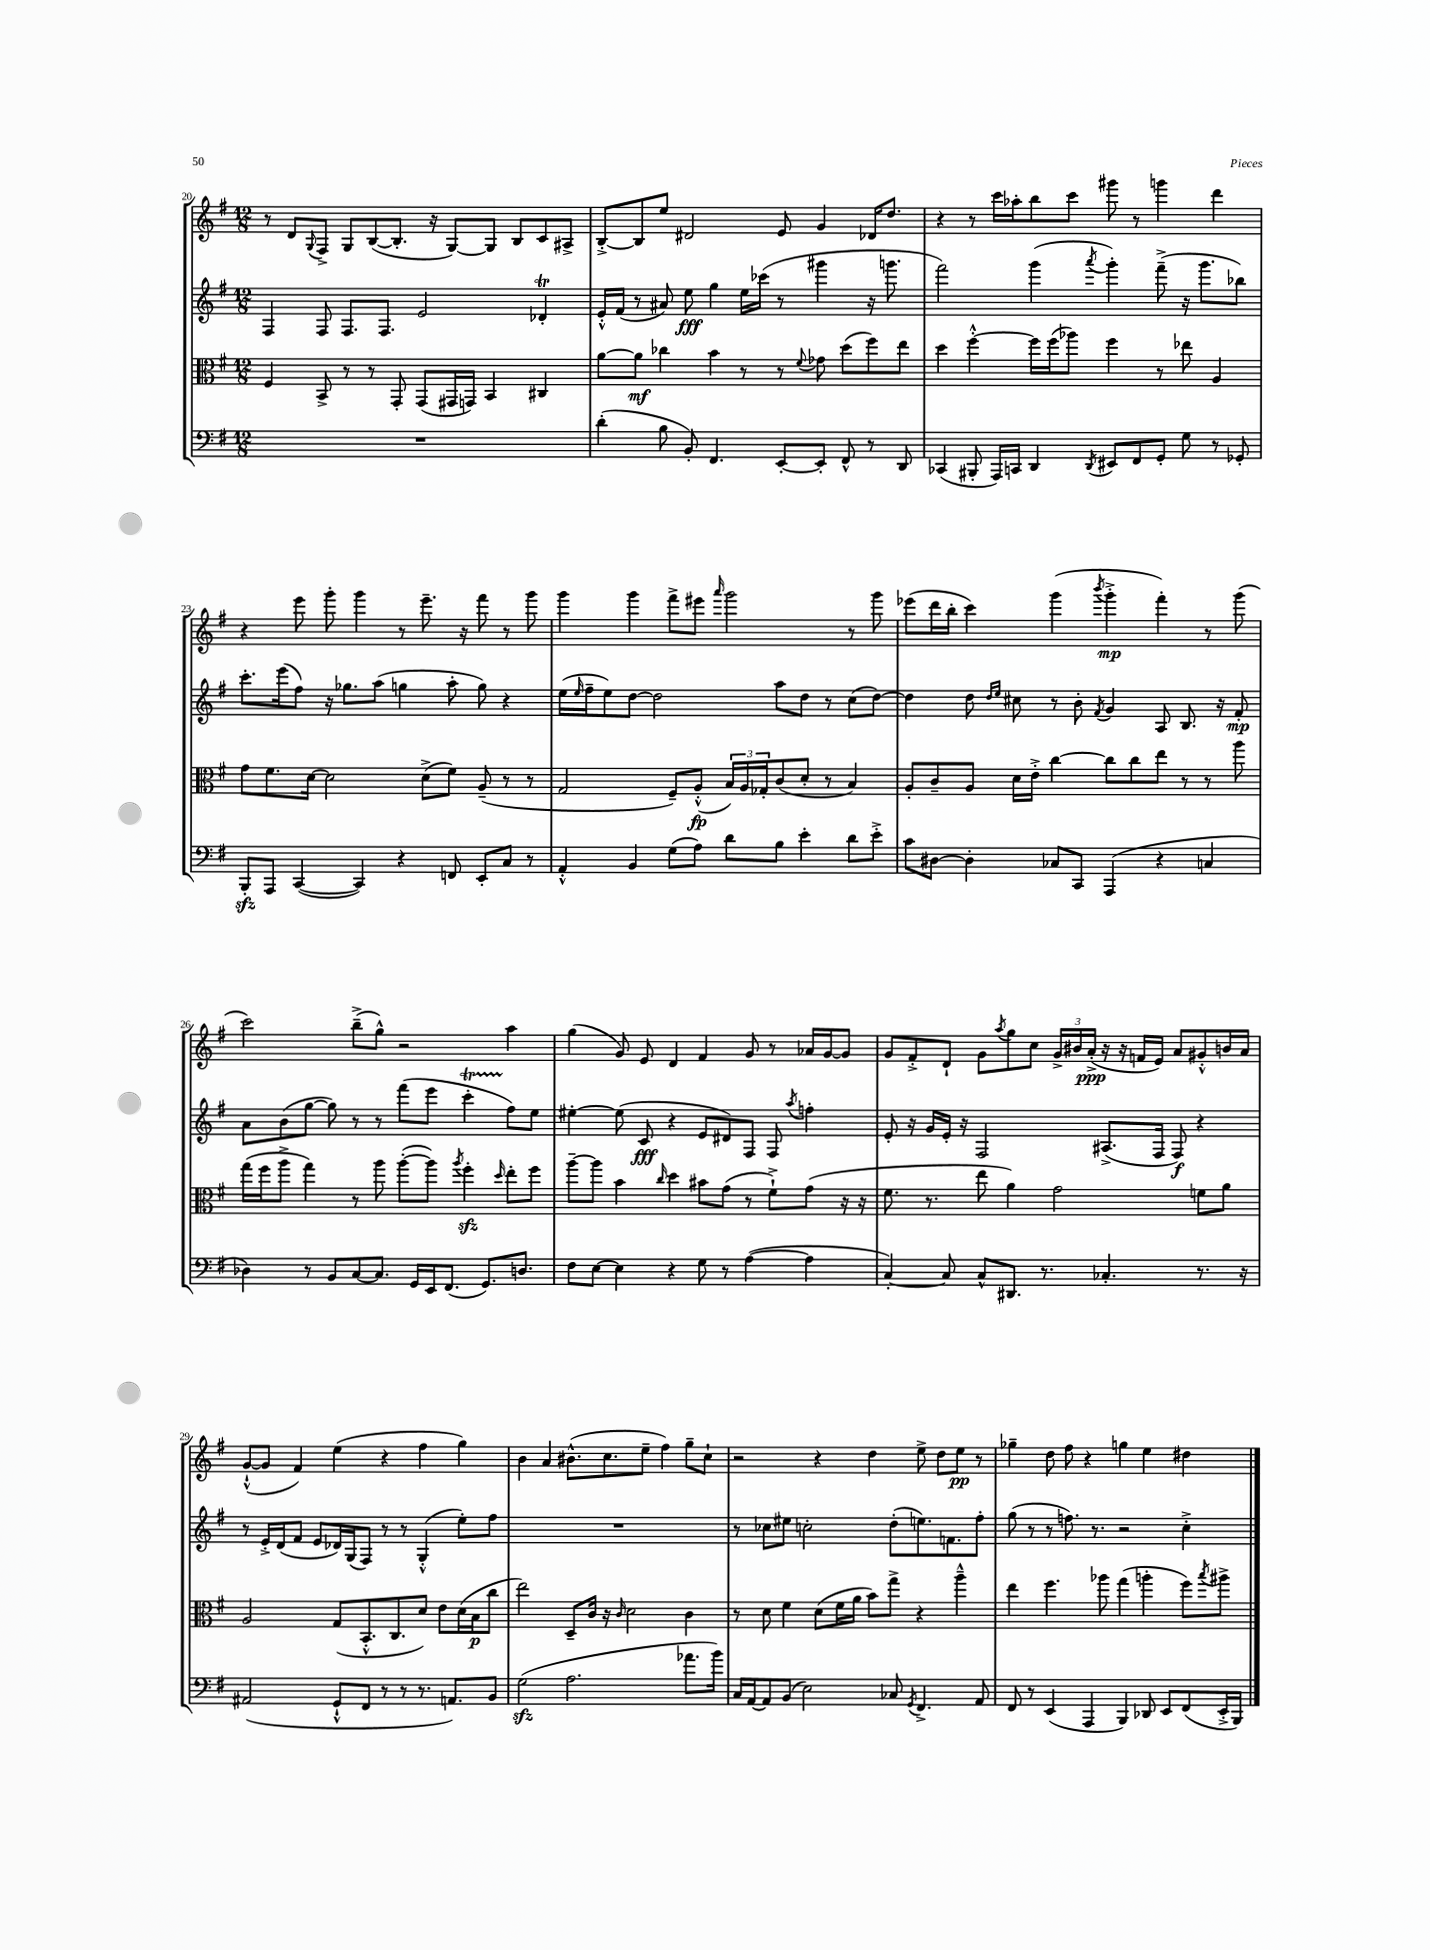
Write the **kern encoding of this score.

**kern	**kern	**dynam	**kern	**dynam	**kern	**dynam
*part4	*part3	*part3	*part2	*part2	*part1	*part1
*staff4	*staff3	*staff3	*staff2	*staff2	*staff1	*staff1
*clefF4	*clefC3	*	*clefG2	*	*clefG2	*
*k[f#]	*k[f#]	*	*k[f#]	*	*k[f#]	*
*M12/8	*M12/8	*	*M12/8	*	*M12/8	*
=20	=20	=20	=20	=20	=20	=20
1.r	4F#/	.	4F#/	.	8r	.
.	.	.	.	.	8d/L	.
.	.	.	.	.	8qqG/	.
.	8BB^/	.	8F#/	.	8F#^/J	.
.	8r	.	8.F#/L	.	8G/L	.
.	8r	.	.	.	([8B/	.
.	.	.	8.F#/J	.	.	.
.	8GG'/	.	.	.	8.B'/J]	.
.	(8GG/L	.	2e/	.	.	.
.	.	.	.	.	16r	.
.	16GG#X/L	.	.	.	[8G/L)	.
.	16GGn/JJ)	.	.	.	.	.
.	4BB/	.	.	.	8G/J]	.
.	.	.	.	.	8B/L	.
.	4C#X/	.	4d-XT'/	.	8c/	.
.	.	.	.	.	8A#X^/J	.
=21	=21	=21	=21	=21	=21	=21
(4d'\	[8a\L	.	16e'^^/LL	.	[8B'^/L	.
.	.	.	(16f#/JJ	.	.	.
.	8a\J]	mf	8r	.	8B/]	.
8B\	4cc-X\	.	8a#X/)	.	8ee/J	.
8BB'/)	.	.	8ee\	fff	2d#X/	.
4.FF#/	4b\	.	4gg\	.	.	.
.	8r	.	16ee\LL	.	.	.
.	.	.	(16ccc-X\JJ	.	.	.
[8EE'/L	8r	.	8r	.	8e/	.
.	8qqf#/	.	.	.	.	.
8EE'/J]	8g-X\	.	4ggg#X\	.	4g/	.
8FF#^^/	(8dd\L	.	.	.	.	.
8r	8ff#\)	.	16r	.	16d-X/KL	.
.	.	.	8.gggn\	.	8.dd/J	.
8DD/	8ee\J	.	.	.	.	.
=22	=22	=22	=22	=22	=22	=22
(4CC-X/	4dd\	.	2fff#\)	.	4r	.
8BBB#X'/	[4ff#'^^\	.	.	.	8r	.
16AAA/LL)	.	.	.	.	16ccc\LL	.
16CCn/JJ	.	.	.	.	16aa-X'\J	.
4DD/	16ff#\LL]	.	(4ggg\	.	8bb\	.
.	(16ff#\J	.	.	.	.	.
.	8aa-X\J)	.	.	.	8ccc\J	.
8qDD/	.	.	8qaaa/	.	.	.
8EE#X/L	4ff#\	.	4ggg'\)	.	8ggg#X\	.
8FF#/	.	.	.	.	8r	.
8GG'/J	8r	.	(8fff#~^\	.	4gggn\	.
8G\	8ee-X\	.	16r	.	.	.
.	.	.	8.ggg\L	.	.	.
8r	4A/	.	.	.	4ddd\	.
8GG-X'/	.	.	8bb-X\J)	.	.	.
!!LO:LB:g=z
=23	=23	=23	=23	=23	=23	=23
8BBBzz'/L	8g\L	.	8.ccc'\L	.	4r	.
8AAA/J	8.f#\	.	.	.	.	.
.	.	.	(16eee\k	.	.	.
([4CC/	.	.	8ff#\J)	.	8eee\	.
.	[16d\Jk	.	.	.	.	.
.	2d\]	.	16r	.	8ggg'\	.
.	.	.	8.gg-X\L	.	.	.
4CC/])	.	.	.	.	4ggg\	.
.	.	.	(8aa\J	.	.	.
4r	.	.	4ggn\	.	8r	.
.	(8d^\L	.	.	.	8.eee~\	.
8FFn/	8f#\J)	.	8aa'\	.	.	.
.	.	.	.	.	16r	.
8EE'/L	(8A~/	.	8gg\)	.	8fff#\	.
8C/J	8r	.	4r	.	8r	.
8r	8r	.	.	.	8ggg\	.
=24	=24	=24	=24	=24	=24	=24
4AA'^^/	2G/	.	(16ee\LL	.	4ggg\	.
.	.	.	16qqee/	.	.	.
.	.	.	16ff#~\J	.	.	.
.	.	.	8ee\)	.	.	.
4BB/	.	.	[8dd\J	.	4ggg\	.
.	.	.	2dd\]	.	.	.
(8G\L	8F#~/L)	.	.	.	8fff#^\L	.
8A\J)	(8A'^^/J	fp	.	.	8eee#X\J	.
.	.	.	.	.	16qqaaa/	.
8d\L	24B/LL)	.	.	.	2ggg\	.
.	24A/	.	.	.	.	.
.	24G-X'/J	.	.	.	.	.
8B\J	(8c/	.	8aa\L	.	.	.
4e'\	8d'/J	.	8dd\J	.	.	.
.	8r	.	8r	.	.	.
8d\L	4B/)	.	(8cc\L	.	8r	.
8e'^\J	.	.	[8dd\J)	.	8ggg\	.
=25	=25	=25	=25	=25	=25	=25
8c\L	8A'/L	.	4dd\]	.	(8eee-X\L	.
[8D#X\J	8c~/	.	.	.	16ddd\L	.
.	.	.	.	.	16bb'\JJ	.
4D#'\]	8A/J	.	8dd\	.	4ccc\)	.
.	.	.	16qqdd/LL	.	.	.
.	.	.	16qqee/JJ	.	.	.
.	16d\LL	.	8cc#X\	.	.	.
.	16e'^\JJ	.	.	.	.	.
8C-X/L	[4cc\	.	8r	.	(4ggg\	.
8CC/J	.	.	8b'\	.	.	.
.	.	.	8qf#/	.	8qbbb/	.
(4AAA/	8cc\L]	.	4g/	.	4ggg'^\	mp
.	8cc\	.	.	.	.	.
4r	8ee\J	.	8A/	.	4fff#'\)	.
.	8r	.	8.B/	.	.	.
4Cn/	8r	.	.	.	8r	.
.	.	.	16r	.	.	.
.	8aa\	.	8f#'/	mp	(8ggg\	.
!!LO:LB:g=z
=26	=26	=26	=26	=26	=26	=26
4D-X\)	(16gg\LL	.	8a\L	.	2ccc\)	.
.	16ff#\J	.	.	.	.	.
.	8aa^\J	.	(8b\	.	.	.
8r	4gg\)	.	[8gg\J	.	.	.
8BB/L	.	.	8gg\])	.	.	.
[8C/	8r	.	8r	.	(8bb~^\L	.
8.C/J]	8aa\	.	8r	.	8gg^^\J)	.
.	([8aa'\L	.	(8fff#\L	.	2r	.
16GG/LL	.	.	.	.	.	.
16EE/J	8aa\J])	.	8eee\J	.	.	.
(8.FF#/J	.	.	.	.	.	.
.	8qaa/	.	.	.	.	.
.	4ff#zz'\	.	4cccT'\	.	.	.
8.GG/L)	.	.	.	.	.	.
.	16qqdd/	.	.	.	.	.
.	8ee'\L	.	8ff#\L)	.	4aa\	.
8.Dn/J	.	.	.	.	.	.
.	8ff#\J	.	8ee\J	.	.	.
=27	=27	=27	=27	=27	=27	=27
8F#\L	[8aa~\L	.	[4ee#X'\	.	(4gg\	.
[8E\J	8aa\J]	.	.	.	.	.
4E\]	4b\	.	(8ee#\]	.	8g/)	.
.	.	.	8c/	fff	8e/	.
.	16qqcc/	.	.	.	.	.
4r	4dd\	.	4r	.	4d/	.
8G\	8b#X\L	.	8e/L	.	4f#/	.
8r	(8g\J	.	8d#X/)	.	.	.
([4A\	8r	.	8F#/J	.	8g/	.
.	8f#`^\L)	.	8F#/	.	8r	.
.	.	.	8qaa/	.	.	.
4A\]	(8g\J	.	4ffn'\	.	16a-X/LL	.
.	.	.	.	.	[16g/J	.
.	16r	.	.	.	8g/J]	.
.	16r	.	.	.	.	.
=28	=28	=28	=28	=28	=28	=28
[4C'/)	8.f#\	.	8e'/	.	8g/L	.
.	.	.	16r	.	8f#'^/	.
.	8.r	.	16g/LL	.	.	.
8C/]	.	.	16e'/JJ	.	8d`/J	.
.	.	.	16r	.	.	.
8C^^/L	8ee\	.	2F#/	.	8g\L	.
.	.	.	.	.	8qaa/	.
8.DD#X/J	4a\)	.	.	.	8gg\	.
.	.	.	.	.	8cc\J	.
8.r	.	.	.	.	.	.
.	2g\	.	.	.	24g^/LL	.
.	.	.	.	.	24b#X/	.
.	.	.	.	.	(24a'^/JJ	ppp
4.C-X'/	.	.	(8.A#X^/L	.	16r	.
.	.	.	.	.	16r	.
.	.	.	.	.	16fn/LL	.
.	.	.	16F#/Jk	.	16e/JJ)	.
.	.	.	8F#/)	f	8a/L	.
8.r	8fn\L	.	4r	.	8g#X'^^/	.
.	8a\J	.	.	.	16bn/L	.
16r	.	.	.	.	16a/JJ	.
!!LO:LB:g=z
=29	=29	=29	=29	=29	=29	=29
(2AA#X/	2A/	.	8r	.	([8g`^^/L	.
.	.	.	16e'^/LL	.	8g/J]	.
.	.	.	(16d/J	.	.	.
.	.	.	8f#/J	.	4f#/)	.
.	.	.	8e/L	.	.	.
8GG`^^/L	(8G/L	.	16d-X/L)	.	(4ee\	.
.	.	.	(16G/J	.	.	.
8FF#/J	8.BB'^^/	.	8F#/J)	.	.	.
8r	.	.	8r	.	4r	.
.	8.C/	.	.	.	.	.
8r	.	.	8r	.	.	.
8.r	8d/J)	.	(4G'^^/	.	4ff#\	.
.	8e\L	.	.	.	.	.
8.AAn/L)	.	.	.	.	.	.
.	(16d\L	.	8ee'\L)	.	4gg\)	.
.	16B\J	p	.	.	.	.
8BB/J	8cc\J	.	8ff#\J	.	.	.
=30	=30	=30	=30	=30	=30	=30
(2Gzz\	2ee\)	.	1.r	.	4b\	.
.	.	.	.	.	4a/	.
2.A\	8D~/L	.	.	.	(8.b#X^^\L	.
.	16c/Jk	.	.	.	.	.
.	16r	.	.	.	8.cc\	.
.	16qqc/	.	.	.	.	.
.	2d\	.	.	.	.	.
.	.	.	.	.	8ee~\J	.
.	.	.	.	.	4ff#\)	.
8.a-X\L	4c\	.	.	.	8gg~\L	.
.	.	.	.	.	8cc`\J	.
16b\Jk)	.	.	.	.	.	.
=31	=31	=31	=31	=31	=31	=31
16C/LL	8r	.	8r	.	2r	.
[16AA/J	.	.	.	.	.	.
8AA/]	8d\	.	8cc-X\L	.	.	.
(8BB/J	4f#\	.	8ee#X\J	.	.	.
2E\)	.	.	2ccn'\	.	.	.
.	(8d\L	.	.	.	4r	.
.	16f#\L	.	.	.	.	.
.	16a\JJ	.	.	.	.	.
.	8b\L)	.	.	.	4dd\	.
8C-X/	8gg^\J	.	(8dd'\L	.	.	.
8qGG/	.	.	.	.	.	.
4.FF#^/	4r	.	8.een\)	.	8ee^\	.
.	.	.	.	.	8dd\L	.
.	.	.	8.fn\	.	.	.
.	4aa~^^\	.	.	.	8ee\J	pp
8AA/	.	.	8ff#'\J	.	8r	.
=32	=32	=32	=32	=32	=32	=32
8FF#/	4ee\	.	(8gg\	.	4gg-X~\	.
8r	.	.	8r	.	.	.
(4EE/	4.ff#\	.	8r	.	8dd\	.
.	.	.	8.ffn\)	.	8ff#\	.
4AAA/	.	.	.	.	4r	.
.	.	.	8.r	.	.	.
.	8aa-X\	.	.	.	.	.
4BBB/)	(4gg\	.	2r	.	4ggn\	.
8DD-X/	4aan'\	.	.	.	4ee\	.
8EE/L	.	.	.	.	.	.
(8FF#/	8ff#\L)	.	4cc'^\	.	4dd#X\	.
.	8qbb/	.	.	.	.	.
16EE'^/L	8aa#X^\J	.	.	.	.	.
16BBB/JJ)	.	.	.	.	.	.
==	==	==	==	==	==	==
*-	*-	*-	*-	*-	*-	*-
